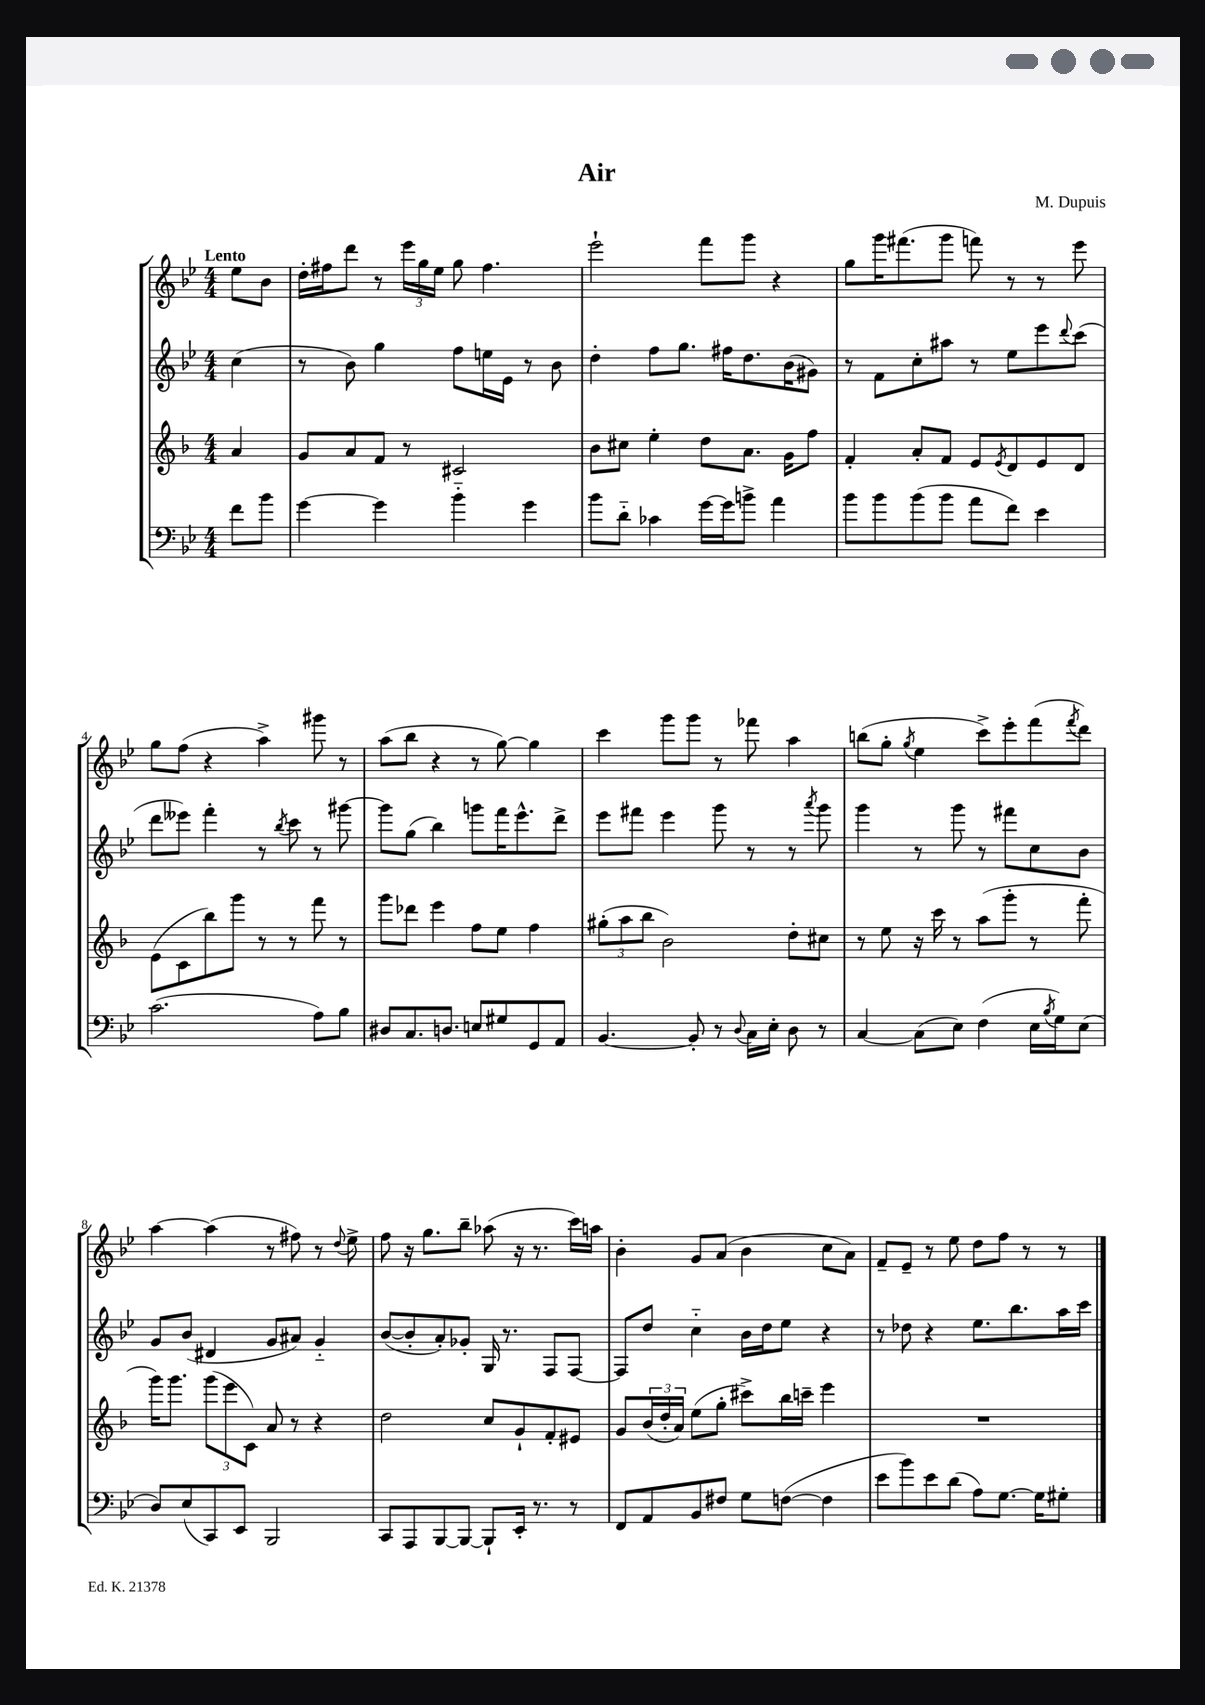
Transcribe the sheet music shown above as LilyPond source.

\header { title = "Air" composer = "M. Dupuis" }
<<
\new StaffGroup <<
\new Staff = "s0" {
    \clef treble \key bes \major \numericTimeSignature \time 4/4 \partial 4 \tempo "Lento"
    ees''8 bes'8 |
    d''16-. fis''16 d'''8 r8 \tuplet 3/2 { ees'''16 g''16 ees''16 } g''8 fis''4. |
    ees'''2-! f'''8 g'''8 r4 |
    g''8 g'''16 fis'''8.( g'''8 f'''8) r8 r8 ees'''8 |
    g''8 f''8( r4 a''4->) gis'''8 r8 |
    a''8( bes''8 r4 r8 g''8~) g''4 |
    c'''4 g'''8 g'''8 r8 fes'''8 a''4 |
    b''8( g''8-. \acciaccatura { g''8 } ees''4 c'''8->) ees'''8-. f'''8( \acciaccatura { f'''8 } d'''8) |
    a''4~ a''4( r8 fis''8) r8 \appoggiatura { d''8 } ees''8-> |
    f''8 r16 g''8. bes''8-- aes''8( r16 r8. c'''16) a''16 |
    bes'4-. g'8 a'8( bes'4 c''8 a'8) |
    f'8-- ees'8-- r8 ees''8 d''8 f''8 r8 r8 \bar "|." |
}
\new Staff = "s1" {
    \clef treble \key bes \major \numericTimeSignature \time 4/4 \partial 4
    c''4( |
    r8 bes'8) g''4 f''8 e''16 ees'16 r8 bes'8 |
    d''4-. f''8 g''8. fis''16 d''8. bes'16( gis'8) |
    r8 f'8 c''8-. ais''8 r8 ees''8 ees'''8 \appoggiatura { d'''8 } c'''8( |
    d'''8 eeses'''8) f'''4-. r8 \acciaccatura { bes''8 } c'''8 r8 gis'''8~ |
    gis'''8 g''8( bes''4) g'''8 f'''16 ees'''8.-^ d'''8-> |
    ees'''8 fis'''8 ees'''4 g'''8 r8 r8 \acciaccatura { a'''8 } g'''8 |
    g'''4 r8 g'''8 r8 fis'''8 c''8 bes'8 |
    g'8 bes'8( dis'4 g'8 ais'8) g'4-_ |
    bes'8~( bes'8-. a'8-.) ges'8-. g16 r8. f8 f8~ |
    f8 d''8 c''4-_ bes'16 d''16 ees''8 r4 |
    r8 des''8 r4 ees''8. bes''8. a''16 c'''16 \bar "|." |
}
\new Staff = "s2" {
    \clef treble \key f \major \numericTimeSignature \time 4/4 \partial 4
    a'4 |
    g'8 a'8 f'8 r8 cis'2 |
    bes'8 cis''8 e''4-. d''8 a'8. g'16 f''8 |
    f'4-. a'8-. f'8 e'8 \acciaccatura { e'8 } d'8 e'8 d'8 |
    e'8( c'8 bes''8) g'''8 r8 r8 f'''8 r8 |
    g'''8 des'''8 e'''4 f''8 e''8 f''4 |
    \tuplet 3/2 { gis''8-.( a''8 bes''8 } bes'2) d''8-. cis''8 |
    r8 e''8 r16 c'''16 r8 a''8( g'''8-. r8 f'''8-. |
    g'''16) g'''8. \tuplet 3/2 { g'''8( e'''8 c'8) } a'8 r8 r4 |
    d''2 c''8 g'8-! f'8-. eis'8 |
    g'8 \tuplet 3/2 { bes'16( d''16-. a'16) } e''8( g''8-. cis'''8->) bes''16 c'''16-- e'''4 |
    R1 \bar "|." |
}
\new Staff = "s3" {
    \clef bass \key bes \major \numericTimeSignature \time 4/4 \partial 4
    f'8 bes'8 |
    g'4~ g'4 bes'4-_ g'4 |
    bes'8 d'8-_ ces'4 g'16~ g'16 b'8-> a'4 |
    bes'8 bes'8 bes'8( bes'8 a'8 f'8) ees'4 |
    c'2.( a8) bes8 |
    dis8 c8. d8. e8 gis8 g,8 a,8 |
    bes,4.~ bes,8-. r8 \appoggiatura { d8 } c16 ees16-. d8 r8 |
    c4~ c8( ees8) f4( ees16 \acciaccatura { bes8 } g16) ees8( |
    d8) ees8( c,8) ees,8 bes,,2 |
    c,8 a,,8 bes,,8~ bes,,8~ bes,,8-! ees,16-. r8. r8 |
    f,8 a,8 bes,8 fis8 g8 f8~( f4 |
    ees'8 bes'8) ees'8 d'8( a8) g8.~ g16 gis8-. \bar "|." |
}
>>
>>
